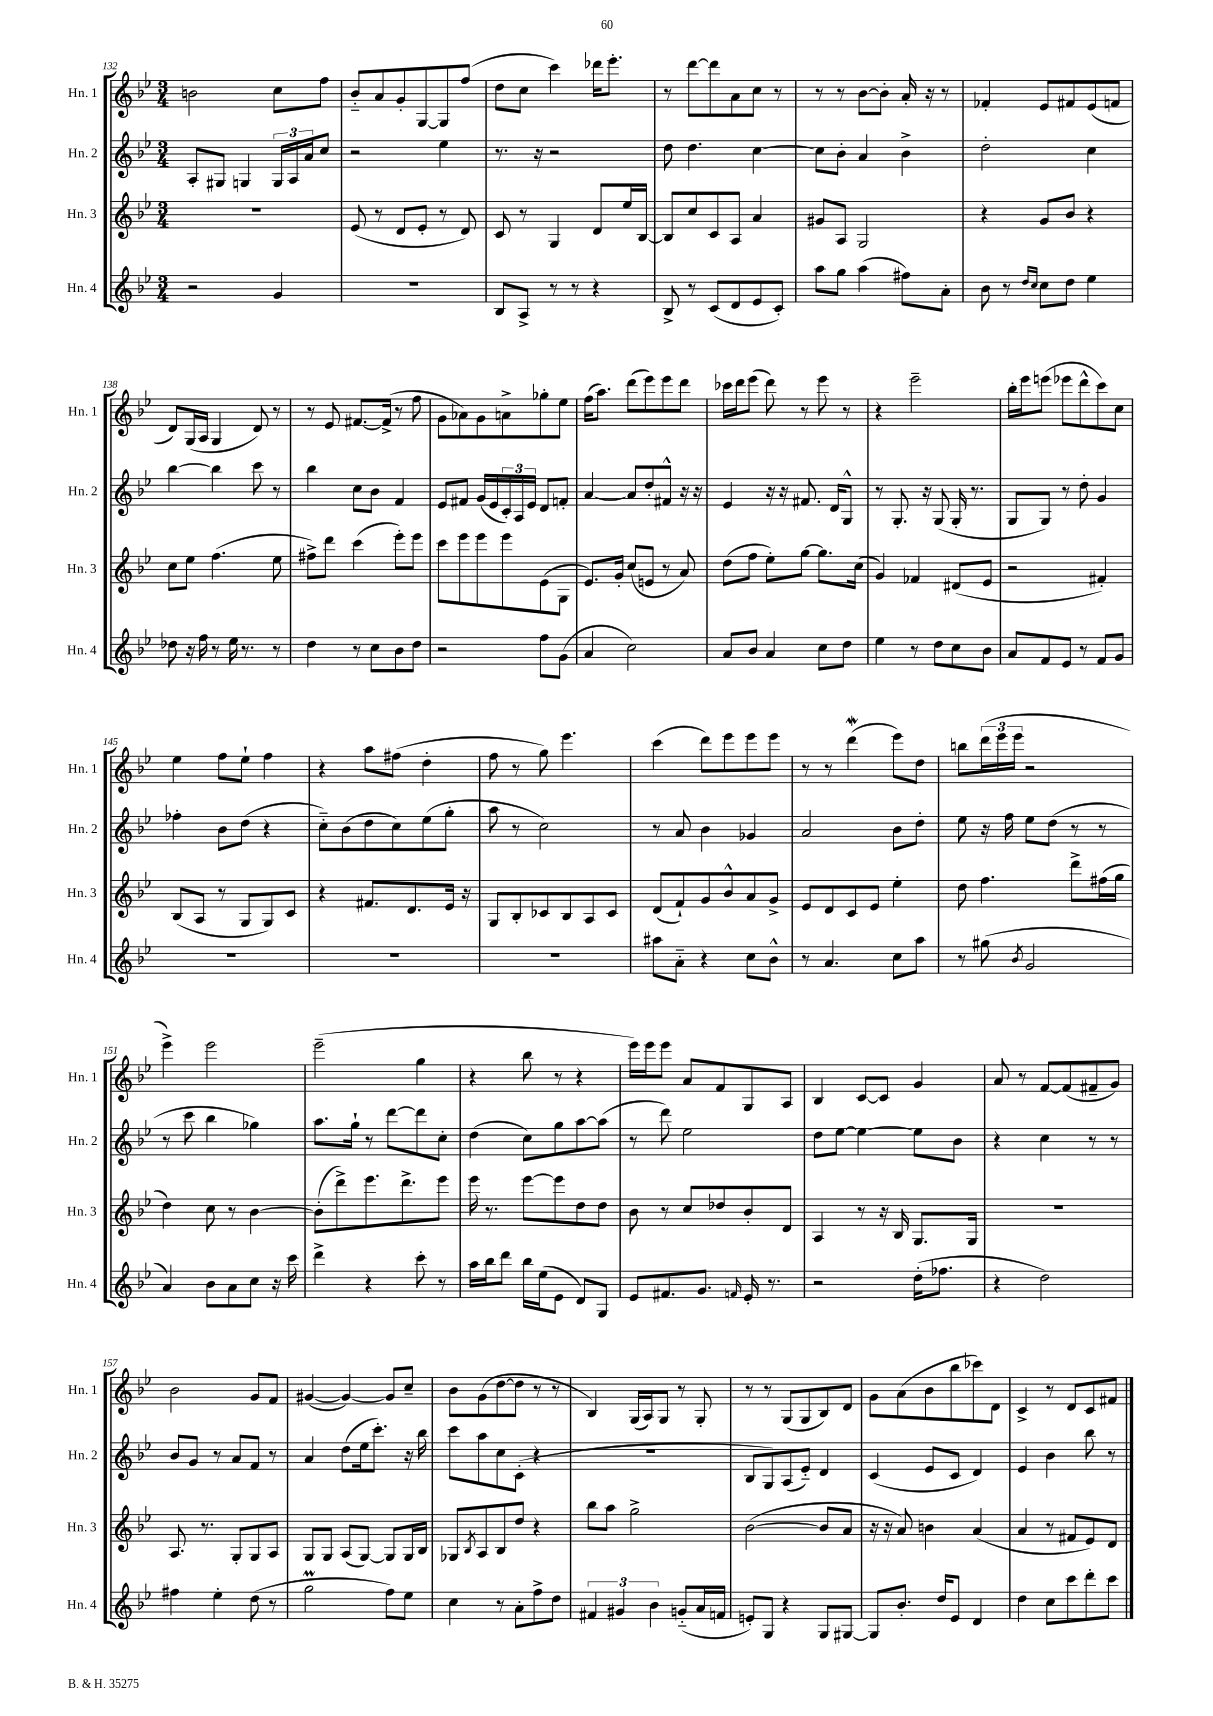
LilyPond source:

<<
\new StaffGroup <<
\new Staff = "s0" \with { instrumentName = "Hn. 1" shortInstrumentName = "Hn. 1" } {
    \clef treble \key bes \major \numericTimeSignature \time 3/4
    b'2 c''8 f''8 |
    bes'8-_ a'8 g'8-. g8~ g8 f''8( |
    d''8 c''8 c'''4) des'''16 ees'''8.-. |
    r8 d'''8~ d'''8 a'8 c''8 r8 |
    r8 r8 bes'8~ bes'8-. a'16-. r16 r8 |
    fes'4-. ees'8 fis'8 ees'8( f'8 |
    d'8) g16( a16 g4 d'8) r8 |
    r8 ees'8 fis'8.~ fis'16->( r8 f''8 |
    g'8 aes'8) g'8 a'8-> ges''8-. ees''8 |
    f''16( a''8.) d'''8( ees'''8) ees'''8 d'''8 |
    ces'''16 d'''16 ees'''8( d'''8) r8 ees'''8 r8 |
    r4 ees'''2-- |
    bes''16-. ees'''16 e'''8( ees'''8 d'''8-^ c'''8) c''8 |
    ees''4 f''8 ees''8-! f''4 |
    r4 a''8 fis''8( d''4-. |
    f''8 r8 g''8) ees'''4. |
    c'''4( d'''8) ees'''8 ees'''8 ees'''8 |
    r8 r8 d'''4\mordent( ees'''8) d''8 |
    b''8 \tuplet 3/2 { d'''16( ees'''16 ees'''16 } r2 |
    ees'''4->) ees'''2 |
    ees'''2--( g''4 |
    r4 bes''8 r8 r4 |
    ees'''16) ees'''16 ees'''8 a'8 f'8 g8 a8 |
    bes4 c'8~ c'8 g'4 |
    a'8 r8 f'8~ f'8( fis'8-- g'8) |
    bes'2 g'8 f'8 |
    gis'4~( gis'4~) gis'8 c''8-- |
    bes'8 g'8( d''8~ d''8 r8 r8 |
    bes4) g16( a16) g8 r8 g8-. |
    r8 r8 g8( g8 bes8) d'8 |
    g'8 a'8( bes'8 bes''8 ces'''8) d'8 |
    c'4-> r8 d'8 c'8 fis'8 \bar "|." |
}
\new Staff = "s1" \with { instrumentName = "Hn. 2" shortInstrumentName = "Hn. 2" } {
    \clef treble \key bes \major \numericTimeSignature \time 3/4
    a8-. gis8 g4 \tuplet 3/2 { g16 a16 a'16 } c''8 |
    r2 ees''4 |
    r8. r16 r2 |
    d''8 d''4. c''4~ |
    c''8 bes'8-. a'4 bes'4-> |
    d''2-. c''4 |
    bes''4~ bes''4 c'''8 r8 |
    bes''4 c''8 bes'8 f'4 |
    ees'8 fis'8 g'16( ees'16 \tuplet 3/2 { c'16-.) a16 ees'16 } d'8 f'8-. |
    a'4~ a'8 d''8-. fis'8-^ r16 r16 |
    ees'4 r16 r16 fis'8. d'16 g8-^ |
    r8 g8.-. r16 g8( g16-. r8. |
    g8 g8) r8 d''8-. g'4 |
    fes''4-. bes'8 d''8( r4 |
    c''8-_) bes'8( d''8 c''8) ees''8( g''8-. |
    a''8 r8 c''2) |
    r8 a'8 bes'4 ges'4 |
    a'2 bes'8 d''8-. |
    ees''8 r16 f''16 ees''8 d''8( r8 r8 |
    r8 c'''8 bes''4 ges''4) |
    a''8. g''16-! r8 d'''8~ d'''8 c''8-. |
    d''4( c''8) g''8 a''8~ a''8( |
    r8 d'''8) ees''2 |
    d''8 ees''8~ ees''4~ ees''8 bes'8 |
    r4 c''4 r8 r8 |
    bes'8 g'8 r8 a'8 f'8 r8 |
    a'4 d''8( ees''16 c'''8.-.) r16 bes''16 |
    c'''8 a''8 c''8 c'8-.( r4 |
    R2. |
    bes8 g8) a8( ees'8-_) d'4 |
    c'4( ees'8 c'8 d'4) |
    ees'4 bes'4 bes''8 r8 \bar "|." |
}
\new Staff = "s2" \with { instrumentName = "Hn. 3" shortInstrumentName = "Hn. 3" } {
    \clef treble \key bes \major \numericTimeSignature \time 3/4
    R2. |
    ees'8( r8 d'8 ees'8-. r8 d'8) |
    c'8 r8 g4 d'8 ees''16 bes16~ |
    bes8 c''8 c'8 a8 a'4 |
    gis'8 a8 g2 |
    r4 g'8 bes'8 r4 |
    c''8 ees''8 f''4.( ees''8 |
    fis''8->) d'''8 c'''4( ees'''8-.) ees'''8 |
    c'''8 ees'''8 ees'''8 ees'''8 ees'8( g8 |
    ees'8.) g'16-. c''8( e'8 r8 a'8) |
    d''8( f''8 ees''8-.) g''8~ g''8. c''16( |
    g'4) fes'4 dis'8( ees'8 |
    r2 fis'4-.) |
    bes8( a8 r8 g8 g8) c'8 |
    r4 fis'8. d'8. ees'16 r16 |
    g8 bes8-. ces'8 bes8 a8 ces'8 |
    d'8( f'8-!) g'8 bes'8-^ a'8 g'8-> |
    ees'8 d'8 c'8 ees'8 ees''4-. |
    d''8 f''4. d'''8-> fis''16( g''16 |
    d''4) c''8 r8 bes'4~ |
    bes'8-.( d'''8->) ees'''8. d'''8.-> ees'''8 |
    ees'''16 r8. ees'''8~ ees'''8 d''8 d''8 |
    bes'8 r8 c''8 des''8 bes'8-. d'8 |
    a4 r8 r16 bes16 g8. g16 |
    R2. |
    a8. r8. g8-. g8 a8 |
    g8 g8 a8( g8~) g8 g16 bes16 |
    ges8 \acciaccatura { bes8 } a8 bes8 d''8 r4 |
    bes''8 a''8 g''2-> |
    bes'2~( bes'8 a'8 |
    r16 r16 a'8) b'4 a'4( |
    a'4 r8 fis'8 ees'8) d'8 \bar "|." |
}
\new Staff = "s3" \with { instrumentName = "Hn. 4" shortInstrumentName = "Hn. 4" } {
    \clef treble \key bes \major \numericTimeSignature \time 3/4
    r2 g'4 |
    R2. |
    bes8 a8-> r8 r8 r4 |
    bes8-> r8 c'8( d'8 ees'8 c'8-.) |
    a''8 g''8 a''4( fis''8) a'8-. |
    bes'8 r8 \grace { d''16 c''16 } c''8 d''8 ees''4 |
    des''8 r16 f''16 r8 ees''16 r8. r8 |
    d''4 r8 c''8 bes'8 d''8 |
    r2 f''8 g'8( |
    a'4 c''2) |
    a'8 bes'8 a'4 c''8 d''8 |
    ees''4 r8 d''8 c''8 bes'8 |
    a'8 f'8 ees'8 r8 f'8 g'8 |
    R2. |
    R2. |
    R2. |
    ais''8 a'8-_ r4 c''8 bes'8-^ |
    r8 a'4. c''8 a''8 |
    r8 gis''8( \acciaccatura { bes'8 } g'2 |
    a'4) bes'8 a'8 c''8 r16 c'''16 |
    d'''4-> r4 c'''8-. r8 |
    a''16 bes''16 d'''8 bes''16 ees''16( ees'8 d'8) g8 |
    ees'8 fis'8. g'8. \grace { f'16 } ees'16-. r8. |
    r2 d''16-.( fes''8. |
    r4 d''2) |
    fis''4 ees''4-. d''8( r8 |
    g''2\prall f''8) ees''8 |
    c''4 r8 a'8-. f''8-> d''8 |
    \tuplet 3/2 { fis'4 gis'4 bes'4 } g'8-_( a'16 f'16 |
    e'8-.) g8 r4 g8 gis8~ |
    gis8 bes'8.-. d''16 ees'8 d'4 |
    d''4 c''8 c'''8 d'''8-. c'''8 \bar "|." |
}
>>
>>
\layout { \context { \Score currentBarNumber = #132 } }
